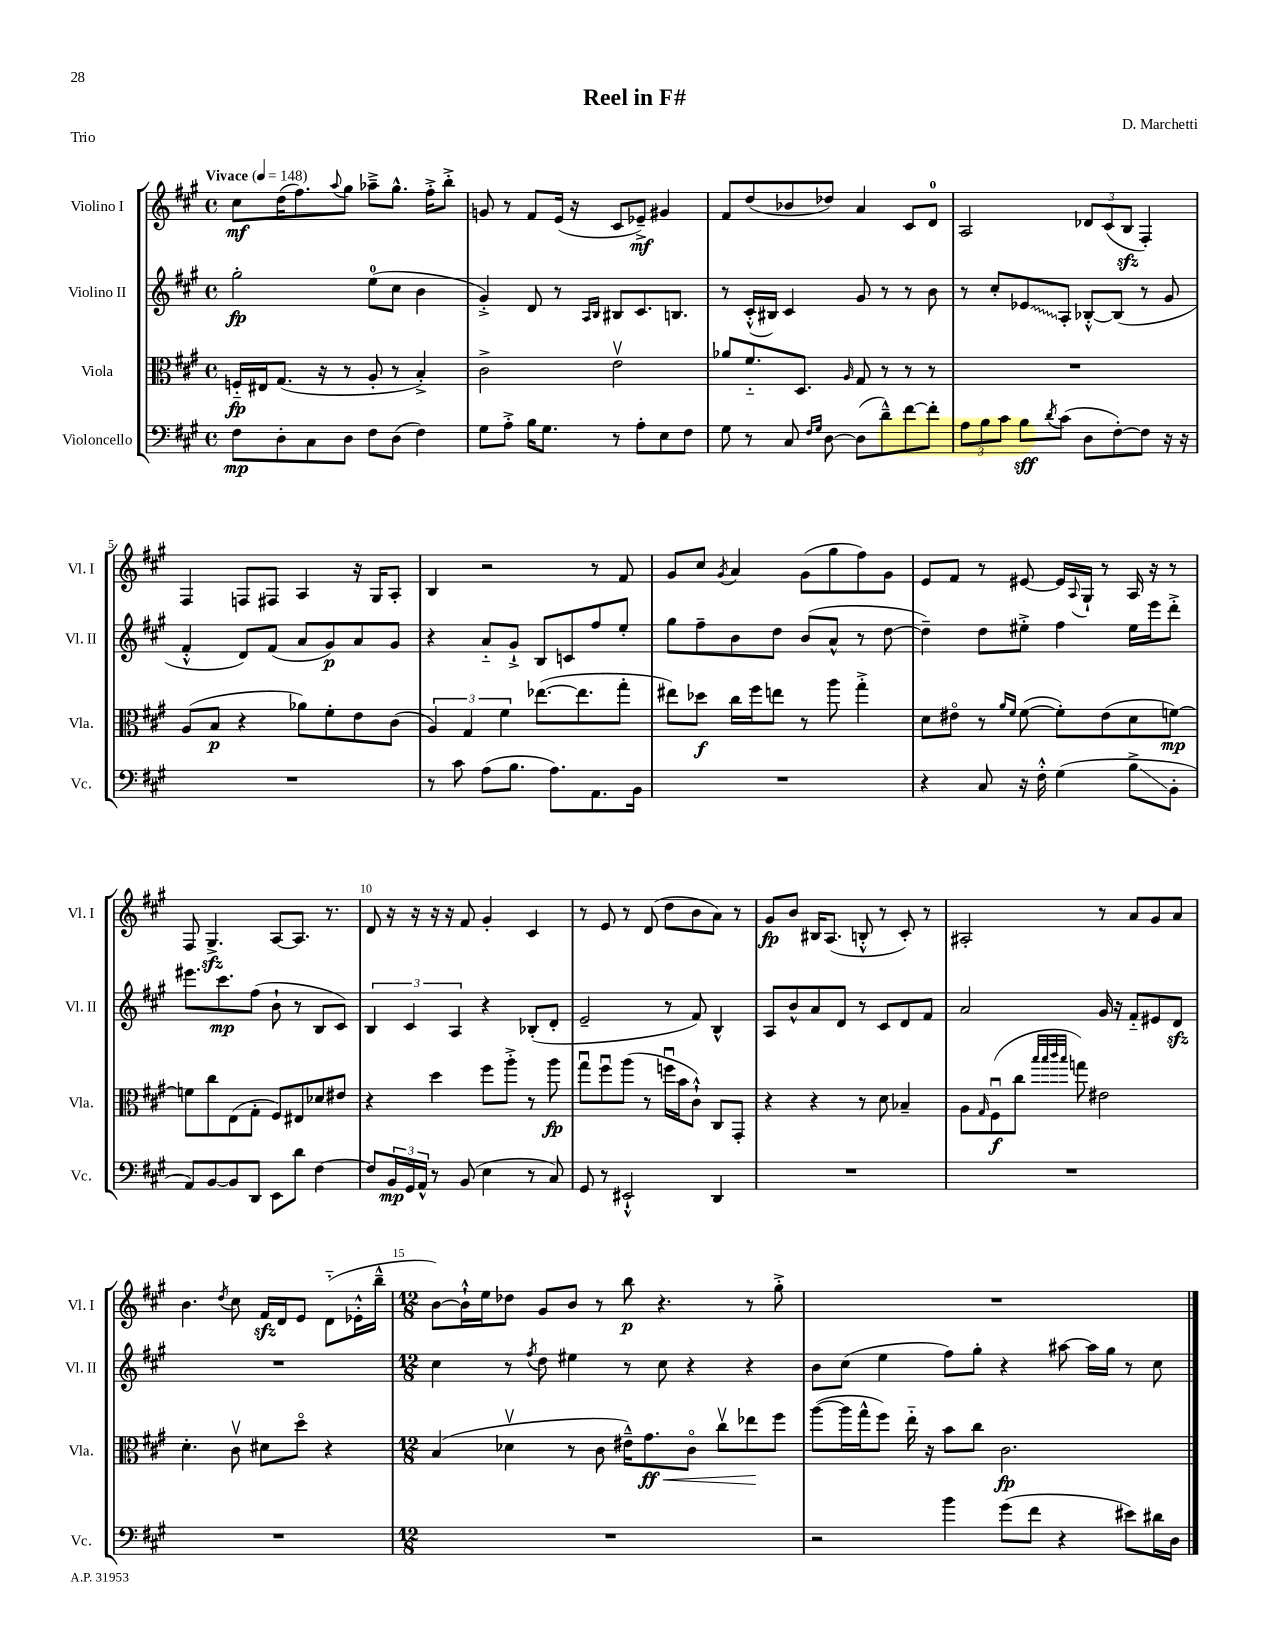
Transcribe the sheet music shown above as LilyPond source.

\header { title = "Reel in F#" composer = "D. Marchetti" piece = "Trio" }
<<
\new StaffGroup <<
\new Staff = "s0" \with { instrumentName = "Violino I" shortInstrumentName = "Vl. I" } {
    \clef treble \key a \major \defaultTimeSignature \time 4/4 \tempo "Vivace" 4 = 148
    cis''8\mf d''16( fis''8.) \appoggiatura { a''8 } gis''8 aes''8---> gis''8.-^ fis''16-.-> b''8-.-> |
    g'8 r8 fis'8 e'16( r16 cis'8 ees'8--->\mf) gis'4 |
    fis'8 d''8( bes'8 des''8) a'4 cis'8 d'8-0 |
    a2 \tuplet 3/2 { des'8 cis'8( b8\sfz } fis4-.) |
    fis4 f8 fis8 a4 r16 gis16 a8-. |
    b4 r2 r8 fis'8 |
    gis'8 cis''8 \acciaccatura { gis'8 } a'4 gis'8( gis''8 fis''8) gis'8 |
    e'8 fis'8 r8 eis'8~ eis'16 \appoggiatura { a8 } gis16-! r8 a16 r16 r8 |
    fis8 gis4.->\sfz a8~ a8. r8. |
    d'8 r16 r16 r16 r16 fis'8 gis'4-. cis'4 |
    r8 e'8 r8 d'8( d''8 b'8 a'8) r8 |
    gis'8\fp b'8 bis16 a8.( b8-.-^ r8 cis'8-.) r8 |
    ais2-. r8 a'8 gis'8 a'8 |
    b'4. \acciaccatura { d''8 } cis''8 fis'16\sfz d'16 e'8 d'8-_( ees'16-.-^ b''16---^ |
    \numericTimeSignature \time 12/8 b'8~) b'16-!-^ e''16 des''8 gis'8 b'8 r8 b''8\p r4. r8 gis''8-.-> |
    R1. \bar "|." |
}
\new Staff = "s1" \with { instrumentName = "Violino II" shortInstrumentName = "Vl. II" } {
    \clef treble \key a \major \defaultTimeSignature \time 4/4
    gis''2-.\fp e''8-0( cis''8 b'4 |
    gis'4-.->) d'8 r8 \grace { a16 b16 } bis8 cis'8. b8. |
    r8 cis'16-.-^( bis16) cis'4 gis'8 r8 r8 b'8 |
    r8 cis''8-. \once \override Glissando.style = #'zigzag ees'8\glissando a8-. bes8~-.-^ bes8( r8 gis'8 |
    fis'4-.-^ d'8) fis'8( a'8 gis'8\p) a'8 gis'8 |
    r4 a'8-_ gis'8-!-> b8 c'8 fis''8 e''8-. |
    gis''8 fis''8-- b'8 d''8 b'8( a'8-^ r8 d''8~ |
    d''4--) d''8 eis''8-.-> fis''4 eis''16 e'''16 d'''8-.-> |
    eis'''8. cis'''8.\mp fis''8( b'8-! r8 b8 cis'8) |
    \tuplet 3/2 { b4 cis'4 a4 } r4 bes8-.( d'8-. |
    e'2-- r8 fis'8) b4-^ |
    a8 b'8-^ a'8 d'8 r8 cis'8 d'8 fis'8 |
    a'2 gis'16 r16 fis'8-_ eis'8 d'8\sfz |
    R1 |
    \numericTimeSignature \time 12/8 cis''4 r8 \acciaccatura { fis''8 } d''8 eis''4 r8 cis''8 r4 r4 |
    b'8 cis''8( e''4 fis''8) gis''8-. r4 ais''8~ ais''16 gis''16 r8 cis''8 \bar "|." |
}
\new Staff = "s2" \with { instrumentName = "Viola" shortInstrumentName = "Vla." } {
    \clef alto \key a \major \defaultTimeSignature \time 4/4
    f16-_\fp eis16 gis8.( r16 r8 a8-. r8 b4-.->) |
    cis'2-> e'2\upbow |
    aes'8 fis'8.-_ d8. \grace { a16 } gis8 r8 r8 r8 |
    R1 |
    a8( b8\p r4 aes'8) fis'8-. e'8 cis'8( |
    \tuplet 3/2 { a4) gis4 fis'4 } ees''8.~( ees''8. gis''8-. |
    eis''8) des''8\f cis''16 fis''16 e''8 r8 a''8 gis''4-.-> |
    d'8 eis'8\flageolet r8 \grace { a'16 fis'16 } fis'8~( fis'8-.) eis'8( d'8 f'8~\mp) |
    f'8 cis''8 e8( gis8-. fis8) eis8 des'8 eis'8 |
    r4 d''4 fis''8 a''8-.-> r8 a''8\fp |
    gis''8\downbow fis''8\downbow a''8( r8 f''16\downbow b'16 cis'8-!-^) cis8 gis,8-. |
    r4 r4 r8 d'8 bes4-- |
    a8 \grace { gis16 } fis8\downbow\f( cis''8 \grace { b''32 b''32 cis'''32 b''32 } g''8) eis'2 |
    d'4.-. cis'8\upbow dis'8 d''8\flageolet r4 |
    \numericTimeSignature \time 12/8 b4( des'4\upbow r8 cis'8 eis'16---^) gis'8.\ff\< cis'8\flageolet cis''8\upbow ees''8\! fis''8 |
    a''8~( a''16 gis''16-^ fis''8) e''16-_ r16 b'8 cis''8 cis'2.\fp \bar "|." |
}
\new Staff = "s3" \with { instrumentName = "Violoncello" shortInstrumentName = "Vc." } {
    \clef bass \key a \major \defaultTimeSignature \time 4/4
    fis8\mp d8-. cis8 d8 fis8 d8( fis4) |
    gis8 a8-.-> b16 gis8. r8 a8-. e8 fis8 |
    gis8 r8 cis8 \grace { fis16 gis16 } d8~ d8( d'8---^) fis'8~ fis'8-. |
    \tuplet 3/2 { a8 b8 cis'8 } b8\sff \acciaccatura { d'8 } cis'8( d8 fis8~-.) fis8 r16 r16 |
    R1 |
    r8 cis'8 a8( b8. a8.) a,8. b,16 |
    R1 |
    r4 cis8 r16 fis16-.-^ gis4( b8->\glissando b,8-. |
    a,8) b,8~ b,8 d,8 e,8 d'8 fis4~ |
    fis8 \tuplet 3/2 { b,16\mp gis,16 a,16-^ } r8 b,8( e4 r8 cis8) |
    gis,8 r8 eis,2-!-^ d,4 |
    R1 |
    R1 |
    R1 |
    \numericTimeSignature \time 12/8 R1. |
    r2 b'4 gis'8( fis'8 r4 eis'8) dis'16 d16 \bar "|." |
}
>>
>>
\layout { \context { \Score \override BarNumber.break-visibility = ##(#f #t #t) barNumberVisibility = #(every-nth-bar-number-visible 5) } }
